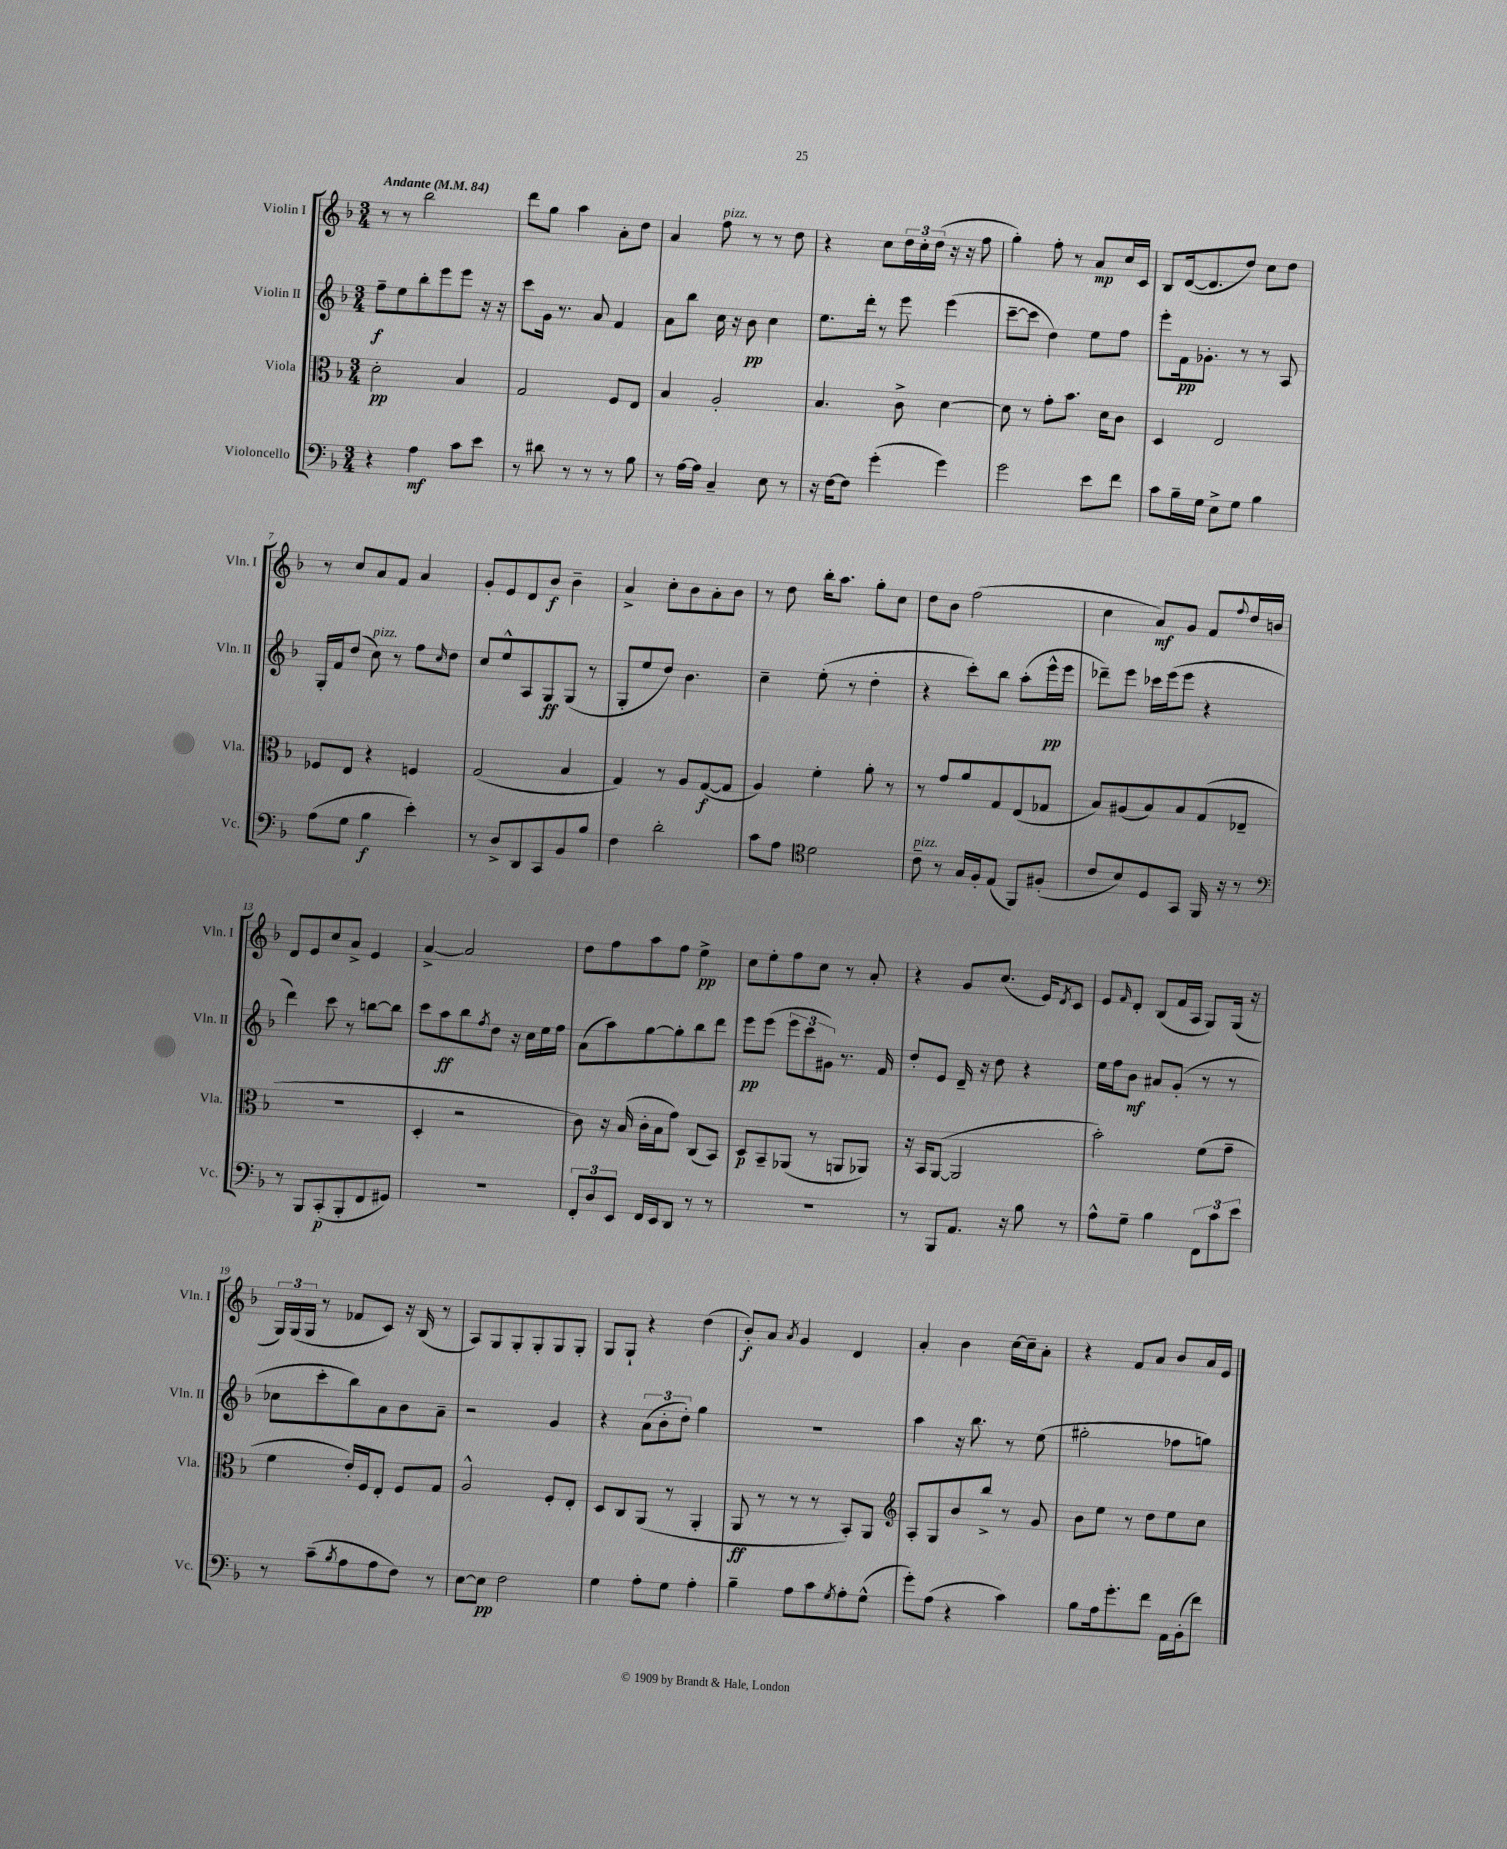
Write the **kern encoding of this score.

**kern	**kern	**kern	**kern
*staff4	*staff3	*staff2	*staff1
*clefF4	*clefC3	*clefG2	*clefG2
*k[b-]	*k[b-]	*k[b-]	*k[b-]
*M3/4	*M3/4	*M3/4	*M3/4
*MM84	*MM84	*MM84	*MM84
4r	2d'	8ff~	8r
.	.	8ee	8r
4A	.	8bb-'	2bb-
.	.	8eee	.
8c	4B-	8eee	.
8e	.	16r	.
.	.	16r	.
=	=	=	=
8r	2G	8ccc	8ddd
8d#	.	16g	8gg
.	.	8.r	.
8r	.	.	4aa
8r	.	8a	.
8r	8F	4f	8a'
8B-	8E	.	8dd
=	=	=	=
8r	4B-	8a	4a
[16A	.	8bb-	.
16A]	.	.	.
4C~	2A'	16cc	8ff
.	.	16r	.
.	.	8b-	8r
8E	.	4cc	8r
8r	.	.	8dd
=	=	=	=
16r	4.B-	8.ee	4r
[16F	.	.	.
8F]	.	.	.
.	.	16ddd'	.
(4g'	.	8r	8cc
.	8c^	8eee	24dd
.	.	.	24cc'
.	.	.	(24dd
4g)	[4d	(4eee	16r
.	.	.	16r
.	.	.	8ff
=	=	=	=
2g	8d]	[8ccc~	4gg')
.	8r	8ccc]	.
.	8g'	4dd)	8ff'
.	8.b-	.	8r
8e	.	8ee	8a
.	16d	.	.
8f	8c	8ff	16cc
.	.	.	16c
=	=	=	=
8c	4D	8eee'	8B-
16B-~	.	16f	([16d
16G	.	8.g-'	8.d]
8E^	2E	.	.
8G	.	8r	8dd)
4B-	.	8r	8cc
.	.	8A	8dd
=	=	=	=
(8A	8F-	16G'	8r
.	.	16f	.
8G	8E	(8dd	8cc
4B-	4r	8cc)	8a
.	.	8r	8f
4e')	4F	8ff	4a
.	.	16qqcc	.
.	.	8dd	.
=	=	=	=
8r	(2G	8cc	8g'
8D^	.	8ee^^	8e
8DD	.	8A	8d
8CC	.	8G	8b-
8BB-	4B-	(8G	4b-~
8B-	.	8r	.
=	=	=	=
4F	4G)	8G'	4a^
.	.	8ee	.
2d'	8r	8dd)	8cc'
.	8A	4.b-	8b-
.	([8G	.	8a'
.	8G]	.	8b-
=	=	=	=
8c	4A)	4cc~	8r
8A	.	.	8dd
*clefC4	*	*	*
2d	4f'	(8ee'	16bb-'
.	.	.	8.aa
.	.	8r	.
.	8a'	4dd'	8gg'
.	8r	.	8cc
=	=	=	=
8c~	8r	4r	8dd
8r	8g	.	8b-
16G	8a	8ccc')	(2ff
16F'	.	.	.
(8E	8G	8bb-	.
8FF)	(8E	(8aa'	.
(8F#'	8G-	16eee^^	.
.	.	16eee	.
=	=	=	=
8c	8B-)	8ddd-~)	4cc
8B-)	(8A#	8eee	.
8D	8B-)	16ccc-	8a)
.	.	(16eee	.
8GG	8B-	8eee	8g
16FF	(8G	4r	8f
16r	.	.	.
.	.	.	8qqff
8r	8E-~	.	16dd
.	.	.	16b
=	=	=	=
*clefF4	*	*	*
8r	2.r	4ddd)	8d
8BBB-	.	.	8e
(8CC'	.	8ccc	8cc
8BBB-'	.	8r	8a^
8FF	.	[8bb	4e
8GG#)	.	8bb]	.
=	=	=	=
2.r	4D'	8ccc	[4a^
.	.	8aa	.
.	2r	8bb-	2a]
.	.	8qff	.
.	.	8dd	.
.	.	16r	.
.	.	16cc	.
.	.	16ee	.
.	.	16ff	.
=	=	=	=
12FF'	8c)	(8a	8dd
12D	.	.	.
.	16r	8aa)	8ff
12EE	.	.	.
.	(16B-	.	.
16FF	16c'	[8gg	8aa
16EE	16B-	.	.
8DD	8g)	8gg']	8ff
8r	(8C	8bb-	4ee^
8r	8BB-)	8ddd	.
=	=	=	=
2.r	8D	8eee	8cc
.	8BB-~	(8eee	8ee'
.	(8AA-	12eee	8ff
.	.	12ccc	.
.	8r	.	8cc
.	.	12g#)	.
.	8AA	8.r	8r
.	8AA-)	.	8a'
.	.	16f	.
=	=	=	=
8r	16r	8dd'	4r
.	16BB-	.	.
8BBB-	([8AA	8e	.
8.AA	2AA]	16d~	8g
.	.	16r	.
.	.	8dd	(8.cc
16r	.	.	.
8B-	.	4r	.
.	.	.	16e)
.	.	.	8qd
8r	.	.	8c
=	=	=	=
8A^^	2b-')	16ee	8e
.	.	16ff	.
.	.	.	16qqf
8G~	.	8b-	8d'
4B-	.	8a#	(8B-
.	.	(8g'	16f
.	.	.	16A
12FF	(8f	8r	8G)
12c	.	.	.
.	8g~	8r	(16G
12e	.	.	.
.	.	.	16r
=	=	=	=
8r	4f	8cc-	24G)
.	.	.	(24G
.	.	.	24G
(8c~	.	8ccc'	8r
8qB-	.	.	.
8A	16e')	8bb-)	8f-
.	16F	.	.
8A	8E'	8a	8c)
8F)	8F	8b-	16r
.	.	.	(16B-
8r	8G	8a~	8r
=	=	=	=
[8E	2A^^	2r	8A)
8E]	.	.	8G
2F	.	.	8G'
.	.	.	8G'
.	8F'	4g	8G
.	8E'	.	8G'
=	=	=	=
4G	8D	4r	8G
.	8C	.	8G`
8A'	(8AA	(12a	4r
.	.	12b-'	.
8G	8r	.	.
.	.	12dd')	.
4A'	4AA'	4gg	(4dd
=	=	=	=
4B-~	8AA	2.r	8b-')
.	8r	.	8a
.	.	.	8qa
8A	8r	.	4g
8c	8r	.	.
8qG	.	.	.
8A'	8BB-')	.	4d
(8G^^	8AA	.	.
=	=	=	=
*	*clefG2	*	*
8g')	8A'	4aa	4a'
(8A	8G	.	.
4r	8b-	16r	4b-
.	.	8.bb-	.
.	8bb-^	.	.
4c)	8r	8r	[16cc
.	.	.	16cc~]
.	8g	(8ee	8a'
=	=	=	=
8B-	8b-	2gg#'	4r
16A	8ee	.	.
8.g'	.	.	.
.	8r	.	8f
8f	8dd	.	8a
16AA	8ee	8ff-	8b-
(16BB-'	.	.	.
8f)	8cc	8gg)	16a
.	.	.	16e
==	==	==	==
*-	*-	*-	*-
